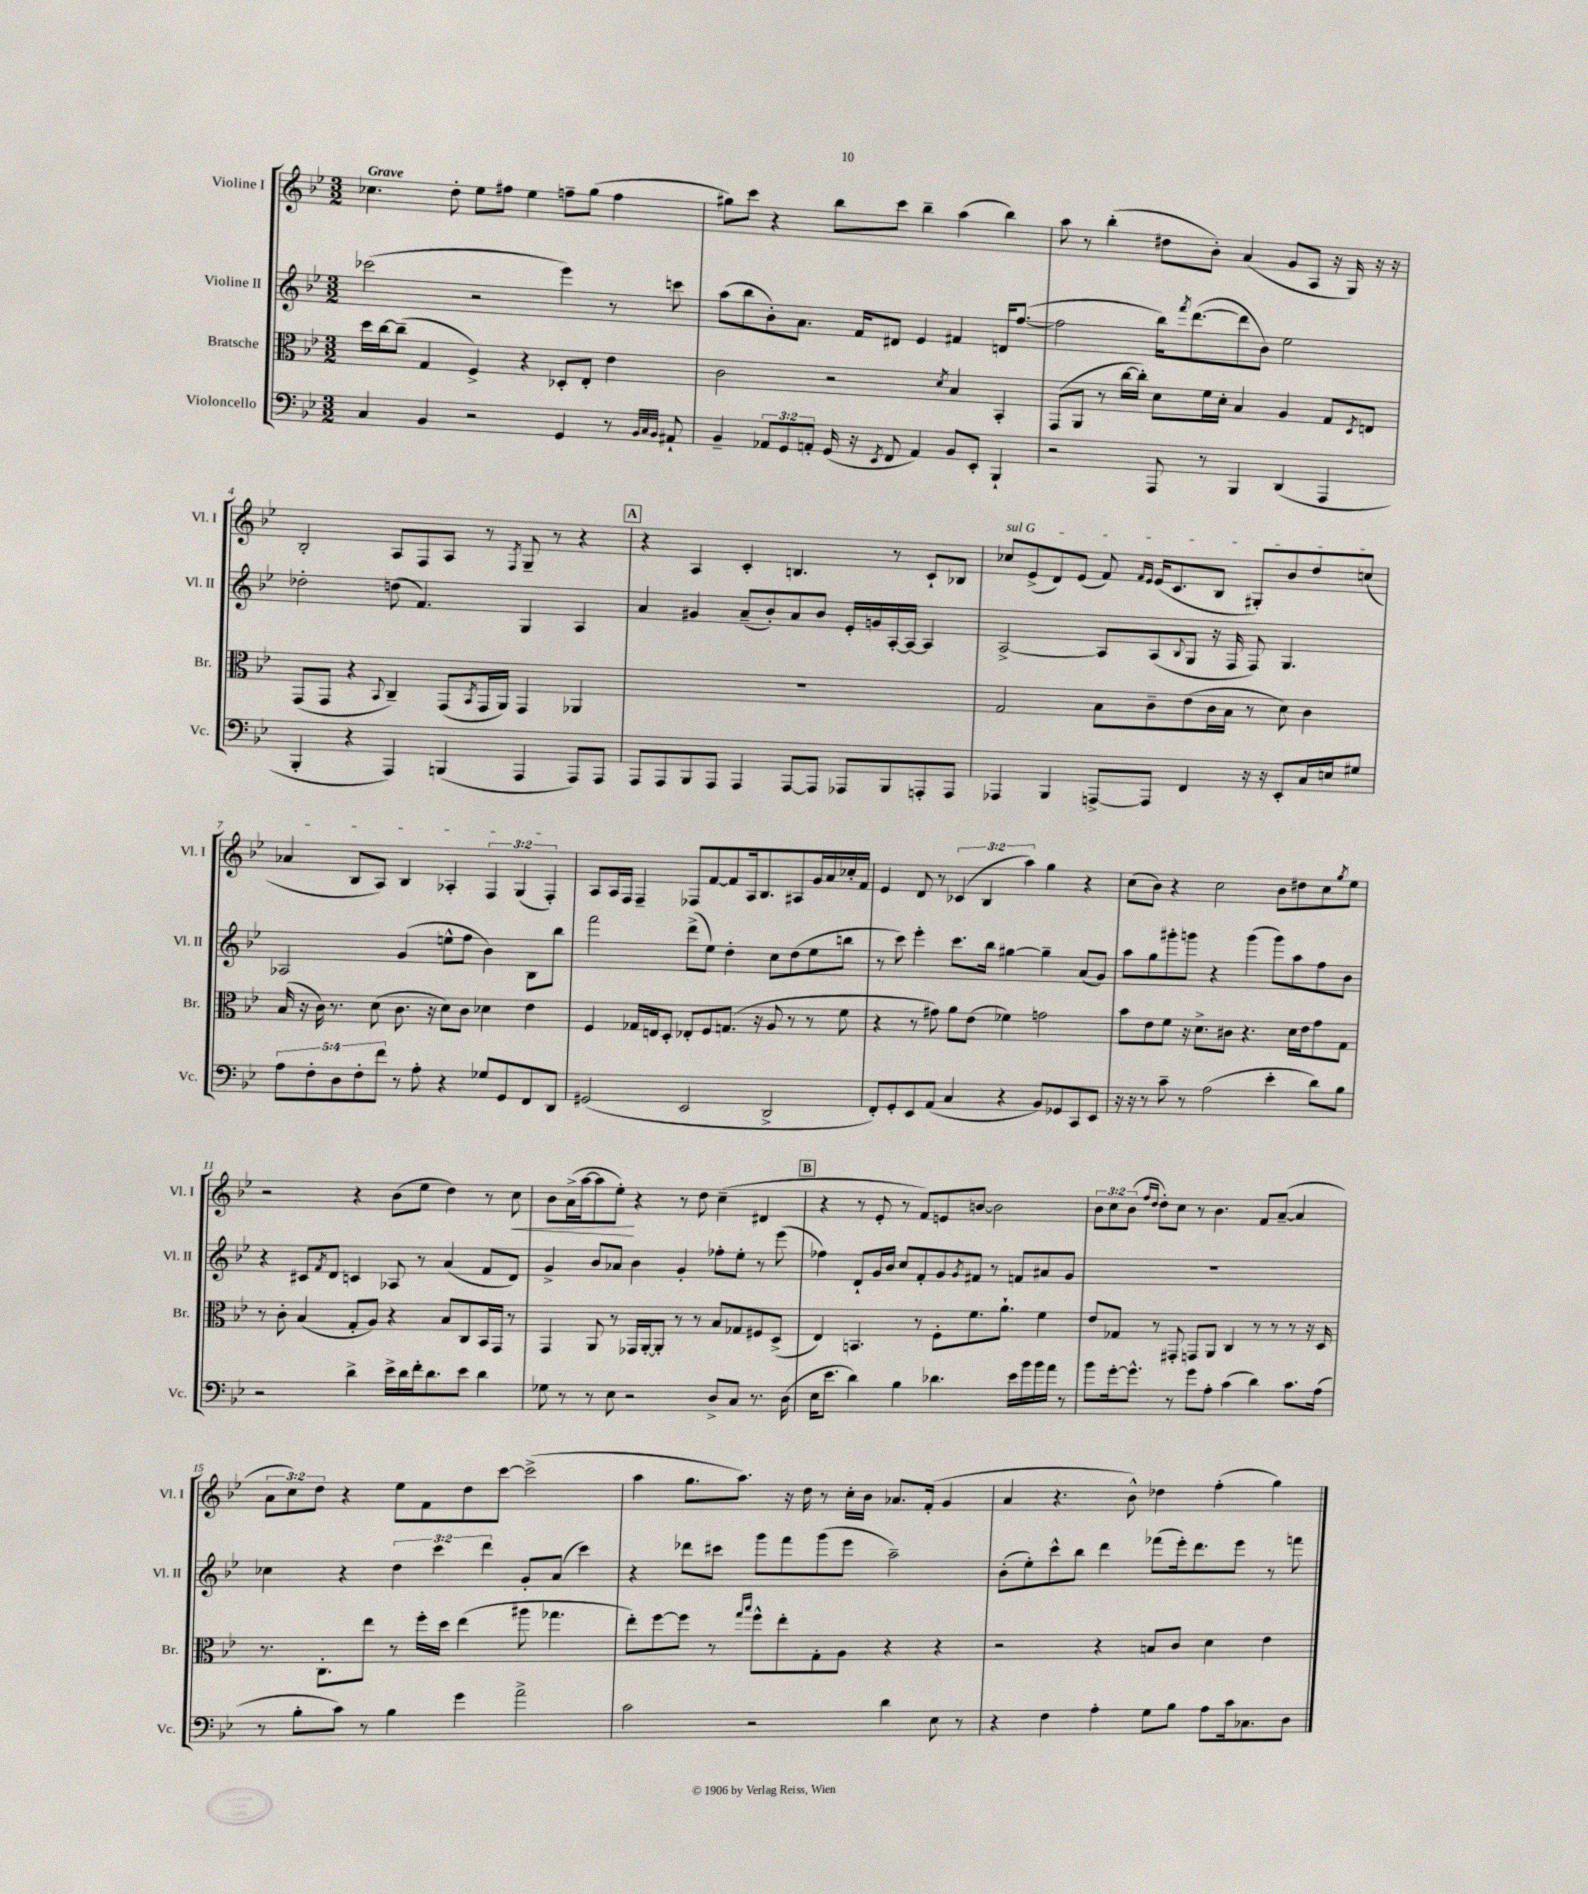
<<
\new StaffGroup <<
\new Staff = "s0" \with { instrumentName = "Violine I" shortInstrumentName = "Vl. I" } {
    \clef treble \key bes \major \numericTimeSignature \time 3/2 \override Staff.TupletNumber.text = #tuplet-number::calc-fraction-text \tempo "Grave"
    ces''4. d''8-. ees''8 fis''8 ees''4 f''8-- g''8( f''4 |
    gis''8) c'''8 r4 bes''8 c'''8 bes''4-- a''4( bes''4) |
    a''8 r8 bes''4-.( dis''8 bes'8-.) a'4( g'8 a8 r16 g16) r16 r16 |
    bes2-. a8 f8 a8 r8 \acciaccatura { f8 } g8-- r8 r4 |
    \mark \markup { \box "A" } r4 a4 c'4-. b4. r8 c'8-! bes8 |
    \once \override TextSpanner.bound-details.left.text = \markup { \italic "sul G" } ces''8\startTextSpan ees'8->( d'8) ees'8( f'8) \grace { f'16 ees'16 } ees'16( c'8. bes8 gis8-.) bes'8 d''8 c''8( |
    aes'4 bes8 a8) bes4 aes4-. \tuplet 3/2 { f4 g4( f4-.\stopTextSpan) } |
    a8 a16 f16 f4-- fes8 f'8~ f'8 a16 bes8. ais8 g'16 a'16 ces''16-. f'16 |
    ees'4 d'8 r8 \tuplet 3/2 { ces'4( bes4 a''4) } g''4 r4 |
    c''8( bes'8) r4 c''2 bes'8 dis''8 c''8 \acciaccatura { g''8 } ees''8 |
    r2 r4 bes'8( ees''8 d''4) r8 c''8\< |
    bes'8 a'16->( a''16~ a''8 ees''8-.\!) r4 r8 d''8 c''4--( dis'4 |
    \mark \markup { \box "B" } r4 r8 ees'8-. r8 f'8) e'8 b'8~ b'2 |
    \tuplet 3/2 { bes'8 c''8 bes'8( } \grace { f''16 d''16 } d''8-.) c''8 r8 bes'4. f'8 a'8~--( a'4 |
    \tuplet 3/2 { a'8 c''8) d''8 } r4 ees''8 f'8 d''8 c'''8~ c'''2->( |
    a''4 g''8. a''8.) r16 d''16 r8 c''16-. bes'16 aes'8. f'16-.( g'4 |
    a'4 r4. bes'8-^) des''4 f''4-.( g''4) \bar "|." |
}
\new Staff = "s1" \with { instrumentName = "Violine II" shortInstrumentName = "Vl. II" } {
    \clef treble \key bes \major \numericTimeSignature \time 3/2 \override Staff.TupletNumber.text = #tuplet-number::calc-fraction-text
    ces'''2( r2 ees'''4) r8 c'''8 |
    a''8( bes''8 bes'8-.) a'8. f'16 dis'8 ees'4 fis'4 d'16 f''8.~( |
    f''2 bes''16) \acciaccatura { f'''8 } d'''8.~( d'''8 bes'8) ees''2 |
    des''2-. d''8( f'4.) g4 a4 |
    \mark \markup { \box "A" } a'4 gis'4 a'8--( bes'8-.) a'8 bes'8 ees'16-. g'16 a16~-. a16~ a4 |
    a2~-> a8 a8( \appoggiatura { bes8 } g8 r16 f16 f8) g4. |
    aes2 g'4( e''8-^ f''8 bes'4) bes8 bes''8 |
    f'''2 d'''8->( ees''8) d''4-. c''8 d''8( ees''8 b''8 |
    r8 c'''8) ees'''4-. c'''8. bes''16 gis''4~ gis''4-- a'8( g'8) |
    a''8 g''8 gis'''8-. g'''8 r4 g'''4( g'''8) a''8 f''8 bes'8 |
    r4 cis'8 \acciaccatura { f'8 } d'8 c'4 aes8 r8 a'4( f'8 d'8) |
    g'4-> bes'8 aes'8 bes'4 g'4-. fes''8-. ees''8-. r8 ees'''8( |
    \mark \markup { \box "B" } fes''4) d'8-! g'16 bes'16 c''8 f'8-. g'8 \acciaccatura { g'8 } fis'8 r8 f'8 ais'8 g'8 |
    R1. |
    ces''4 r4 \tuplet 3/2 { d''4 c'''4 d'''4 } g'8-. a'8( c'''4) |
    r4 des'''8 cis'''8 g'''8 f'''8 g'''8( ees'''8 a''2--) |
    bes'8-.( ees''8-.) c'''8-^ bes''8 d'''4 fes'''8( ees'''16-.) d'''8. ees'''8 r8 f'''8 \bar "|." |
}
\new Staff = "s2" \with { instrumentName = "Bratsche" shortInstrumentName = "Br." } {
    \clef alto \key bes \major \numericTimeSignature \time 3/2
    d''16 c''16~ c''8--( g4 f4->) r4 des8-. ees8-. ees'4 |
    c'2 r2 \acciaccatura { d'8 } bes4 bes,4-. |
    g,8( a,8 r8 c''16~ c''16-.) d'8 f'16 d'16-. bes4 a4 g8 \acciaccatura { d8 } e8 |
    g,8( g,8 r4 \appoggiatura { bes,8 } c4--) g,8( \acciaccatura { bes,8 } g,16 a,16) g,4 aes,4 |
    \mark \markup { \box "A" } R1. |
    g2 bes8 c'8-- ees'8( c'16 bes16 r8 d'8) c'4 |
    bes16( r16 c'16) r8. d'8( c'8. r16 d'8) c'8 des'4 ees'4 |
    f4 ges16 e16 d8-. ees8-. f8 g8.( r16 a8 r8 r8 f'8 |
    r4 r8 gis'8) a'8 ees'8( fes'4) g'2 |
    bes'8 ees'8 f'8 r16 d'8.-> cis'8 r4. d'16 ees'16 g'8 g8 |
    r8 c'8-. bes4( g8-. a8) r4 bes8 c8 bes,16 g,16 r8 |
    g,4 a,8 r8 ges,16 a,16~-. a,8-. r8 r8 bes8 ges8 fis8 d8->( |
    \mark \markup { \box "B" } ees4) b,4. r8 f8-. f'8. a'8.-! f'4 |
    ees'8 ges8 r8 gis,8-. g,8 a,8 c4 r8 r8 r8 r16 d16 |
    r8. c8.-. ees''8 r8 f''16-. d''16 ees''4( ais''8 ges''4. |
    ees''8-.) f''8~ f''8 r8 \grace { g''16 bes''16 } f''8-^ ees''8-. g8-. a8 r4 r4 |
    r2 r4 b8 c'8 d'4 ees'4 \bar "|." |
}
\new Staff = "s3" \with { instrumentName = "Violoncello" shortInstrumentName = "Vc." } {
    \clef bass \key bes \major \numericTimeSignature \time 3/2 \override Staff.TupletNumber.text = #tuplet-number::calc-fraction-text
    c4 bes,4 r2 g,4 r8 \grace { bes,32 c32 bes,32 } ais,8-! |
    bes,4-- \tuplet 3/2 { aes,8 g,8 a,8-. } g,16( r16 \acciaccatura { ees,8 } f,8 a,4) bes,8 ees,8-. bes,,4-! |
    r2 a,,8 r8 bes,,4 d,4( a,,4 |
    bes,,4-. r4 a,,4) b,,4( a,,4 a,,8) a,,8 |
    \mark \markup { \box "A" } a,,8 a,,8 bes,,8 a,,8 a,,4 a,,8~ a,,8 aes,,8 bes,,8 a,,8-. a,,8 |
    aes,,4 bes,,4 a,,8~-> a,,8 f,4 r16 r16 ees,8-. c16 e16 gis8 |
    \tuplet 5/4 { a8 f8-. d8 f8-. f'8 } r8 a8-. r4 ges8 g,8 f,8 d,8 |
    gis,2( ees,2 d,2-> |
    f,8-.) g,8-. ees,8 a,8( c4 r4 bes,8) ges,8 c,8 ees,8 |
    r16 r16 r8 c'8-- r8 a2( ees'4-. d'8) bes8 |
    r2 d'4-> ees'16-> d'16 f'16-. d'8. ees'8 d'4 |
    ges8 r8 r8 ees8 r2 d8-> c8 r8. d16( |
    \mark \markup { \box "B" } ees16 ees'8. d'4) bes4 des'4. ees'16 bes'16 bes'16 a'16 r8 |
    bes'8 g'16~-. g'8.-^ r8 g'8 a8-. c'4( d'4) c'8. a16( |
    r8 bes8-. c'8) r8 bes4 g'4 a'2-> |
    c'2 r2 d'4 ees8 r8 |
    r4 f4 a4-. g8 bes8 a8 c'16 ces8. d8 \bar "|." |
}
>>
>>
